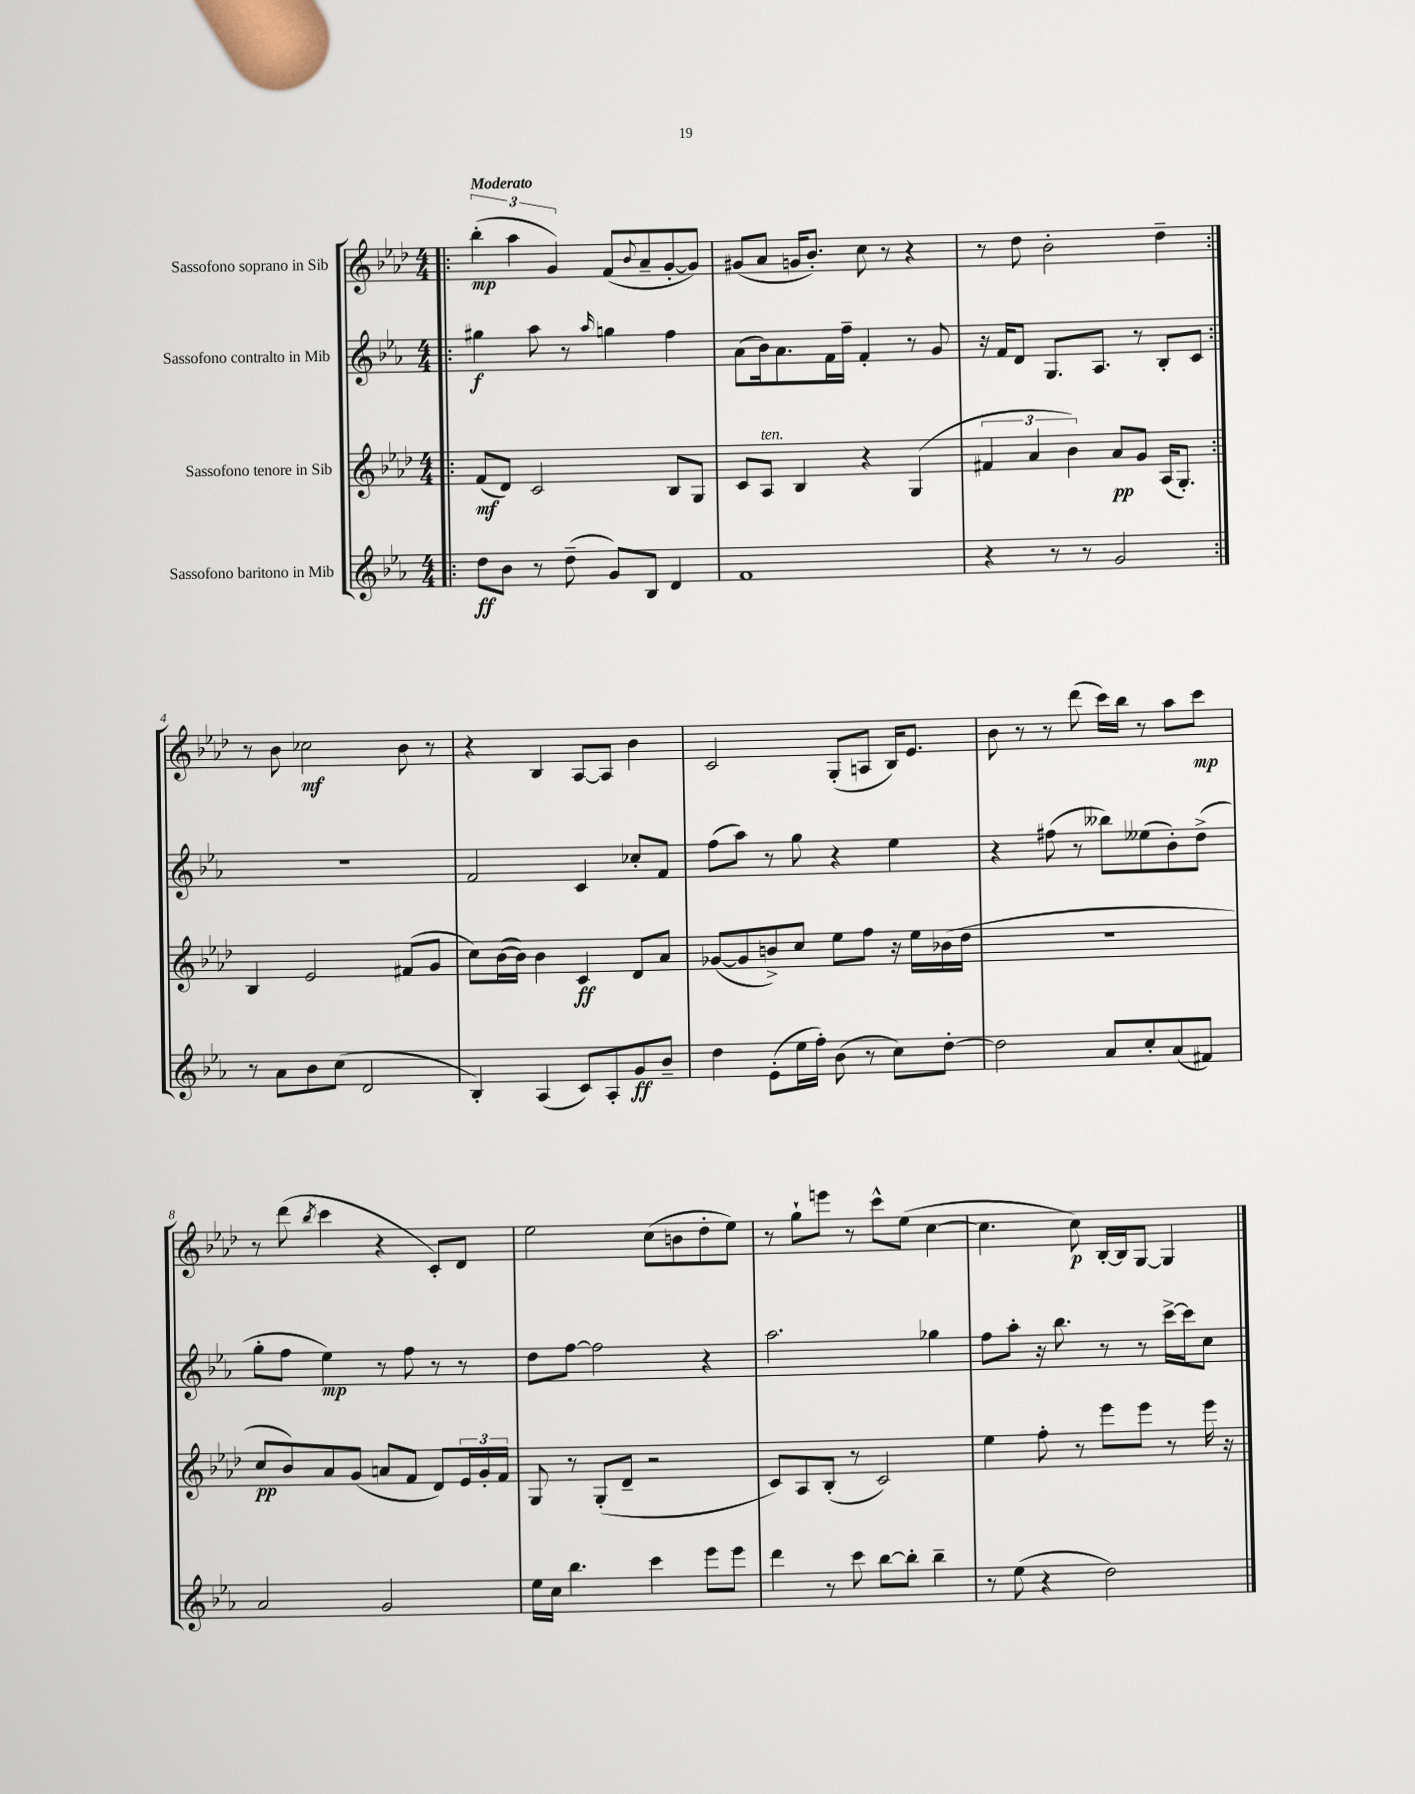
<<
\new StaffGroup <<
\new Staff = "s0" \with { instrumentName = "Sassofono soprano in Sib" } {
    \clef treble \key aes \major \numericTimeSignature \time 4/4 \tempo "Moderato"
    \repeat volta 2 { \bar ".|:" \tuplet 3/2 { bes''4-.\mp( aes''4 g'4) } f'8( \appoggiatura { bes'8 } aes'8-- g'8~-. g'8) |
    gis'8( aes'8 g'16 bes'8.-.) c''8 r8 r4 |
    r8 des''8 bes'2-. des''4-- | }
    r8 bes'8 ces''2\mf bes'8 r8 |
    r4 bes4 aes8~ aes8 bes'4 |
    c'2 g8-.( a8 bes16) ees'8. |
    bes'8 r8 r8 des'''8( c'''16) bes''16 r8 aes''8 c'''8\mp |
    r8 des'''8( \acciaccatura { bes''8 } c'''4 r4 c'8-.) des'8 |
    ees''2 c''8( b'8 des''8-. ees''8) |
    r8 g''8-! e'''8 r8 c'''8-^ ees''8( c''4~ |
    c''4. c''8\p) bes16~-. bes16 g8~ g4 \bar "|." |
}
\new Staff = "s1" \with { instrumentName = "Sassofono contralto in Mib" } {
    \clef treble \key ees \major \numericTimeSignature \time 4/4
    \repeat volta 2 { \bar ".|:" gis''4\f aes''8 r8 \grace { aes''16 } g''4 f''4 |
    aes'8( bes'16) aes'8. f'16 f''16-- f'4-. r8 g'8 |
    r16 f'16 d'8 g8. aes8. r8 bes8-. c'8 | }
    R1 |
    f'2 c'4 ces''8-. f'8 |
    f''8( aes''8) r8 g''8 r4 ees''4 |
    r4 fis''8( r8 beses''8) eeses''8( bes'8-.) d''8->( |
    g''8-. f''8 ees''4\mp) r8 f''8 r8 r8 |
    d''8 f''8~ f''2 r4 |
    aes''2. ges''4 |
    f''8 aes''8-. r16 bes''8. r8 r8 c'''16~-> c'''16 c''8 \bar "|." |
}
\new Staff = "s2" \with { instrumentName = "Sassofono tenore in Sib" } {
    \clef treble \key aes \major \numericTimeSignature \time 4/4
    \repeat volta 2 { \bar ".|:" f'8\mf( des'8) c'2 bes8 g8 |
    c'8 aes8^\markup { \italic "ten." } bes4 r4 g4( |
    \tuplet 3/2 { fis'4 aes'4 bes'4) } aes'8\pp g'8 aes16( g8.-.) | }
    bes4 ees'2 fis'8( g'8 |
    c''8) bes'16~( bes'16) bes'4 c'4\ff des'8 aes'8 |
    ges'8~( ges'8 b'8->) c''8 ees''8 f''8 r16 ees''16 bes'16( des''16 |
    R1 |
    c''8\pp bes'8) aes'8 g'8( a'8 f'8 des'8) \tuplet 3/2 { ees'16 g'16-. f'16 } |
    g8 r8 g8-.( des'8-- r2 |
    c'8) aes8 bes8-.( r8 c'2) |
    ees''4 f''8-. r8 ees'''8 ees'''8 r8 ees'''16 r16 \bar "|." |
}
\new Staff = "s3" \with { instrumentName = "Sassofono baritono in Mib" } {
    \clef treble \key ees \major \numericTimeSignature \time 4/4
    \repeat volta 2 { \bar ".|:" d''8\ff bes'8 r8 d''8--( g'8) bes8 d'4 |
    f'1 |
    r4 r8 r8 g'2 | }
    r8 aes'8 bes'8 c''8( d'2 |
    bes4-.) aes4( c'8) aes8-. g'8\ff bes'8-- |
    d''4 ees'8-.( ees''16 f''16-.) bes'8( r8 c''8) d''8~-. |
    d''2 aes'8 c''8-. aes'8( fis'8) |
    aes'2 g'2 |
    ees''16 c''16 bes''4. c'''4 ees'''8 ees'''8 |
    d'''4 r8 c'''8 bes''8~ bes''8-. bes''4-- |
    r8 ees''8( r4 d''2) \bar "|." |
}
>>
>>
